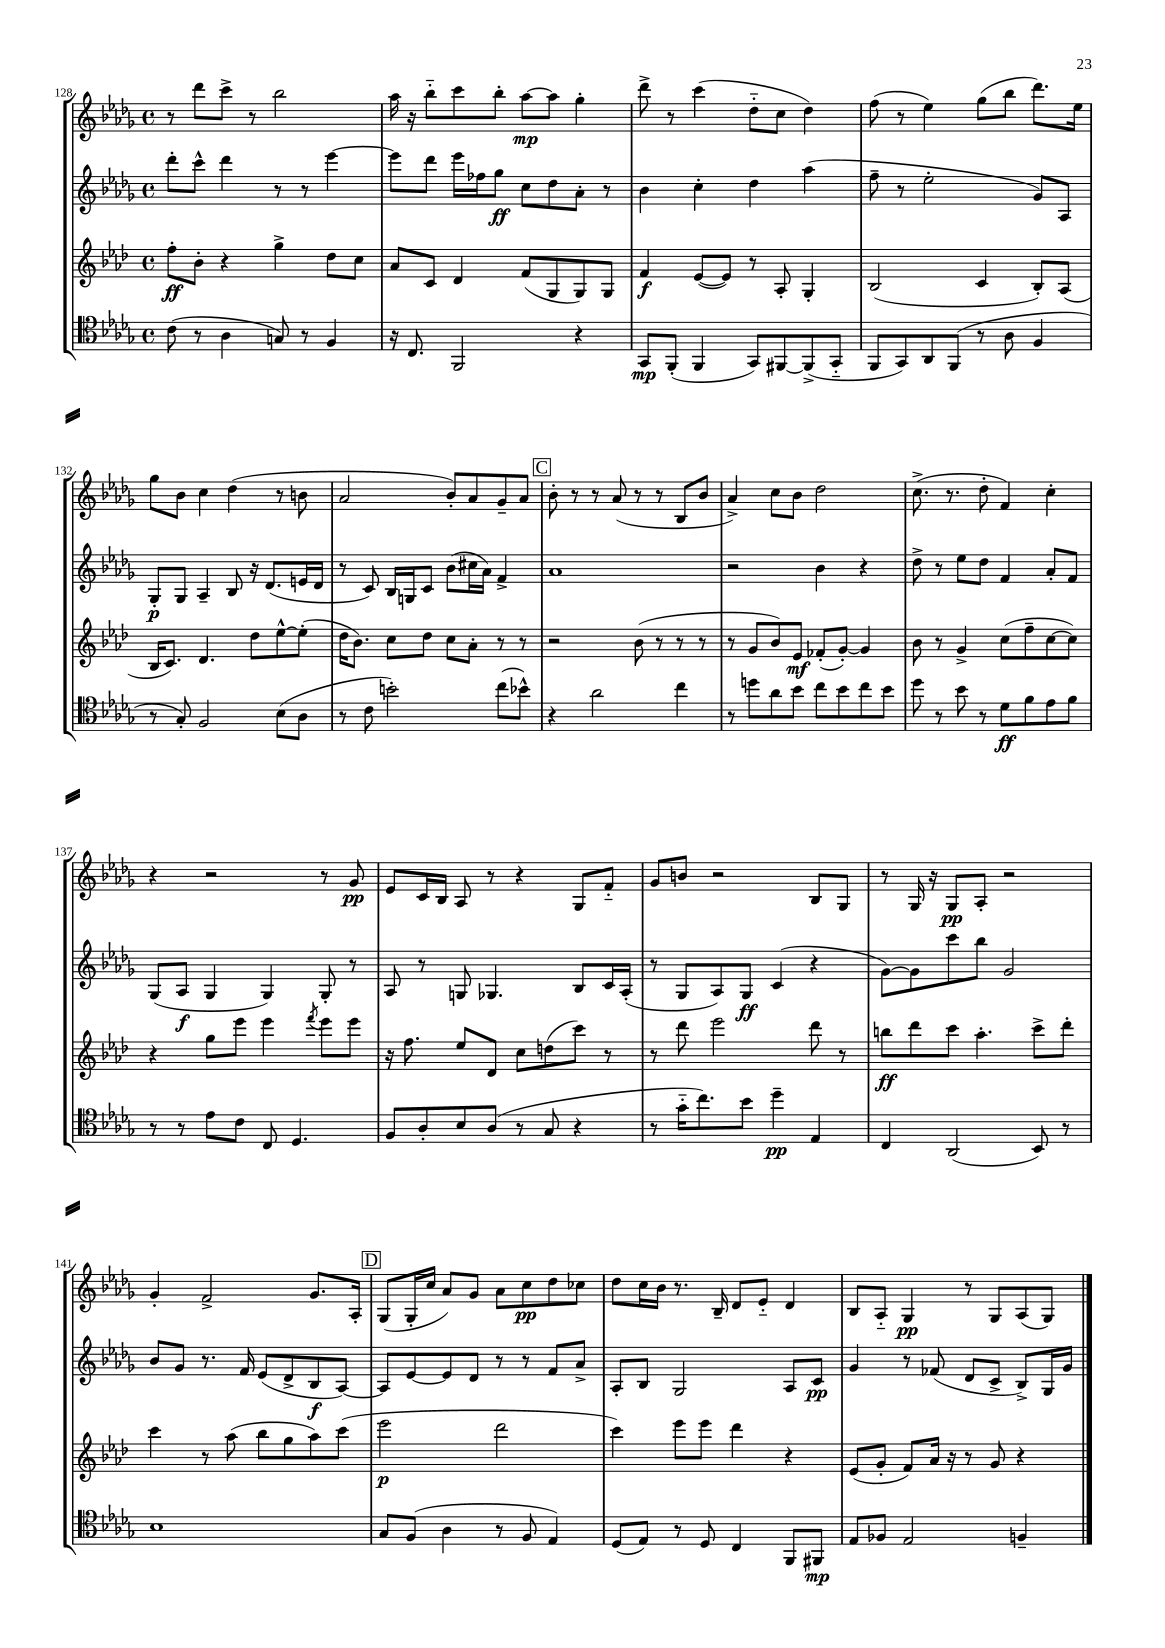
<<
\new StaffGroup <<
\new Staff = "s0" {
    \clef treble \key des \major \defaultTimeSignature \time 4/4
    r8 des'''8 c'''8-> r8 bes''2 |
    aes''16 r16 bes''8-_ c'''8 bes''8-. aes''8~\mp aes''8 ges''4-. |
    des'''8-> r8 c'''4( des''8-_ c''8 des''4) |
    f''8( r8 ees''4) ges''8( bes''8 des'''8.) ees''16 |
    ges''8 bes'8 c''4 des''4( r8 b'8 |
    aes'2 bes'8-.) aes'8 ges'8-- aes'8 |
    \mark \markup { \box "C" } bes'8-. r8 r8 aes'8( r8 r8 bes8 bes'8 |
    aes'4->) c''8 bes'8 des''2 |
    c''8.->( r8. des''8-. f'4) c''4-. |
    r4 r2 r8 ges'8\pp |
    ees'8 c'16 bes16 aes8 r8 r4 ges8 f'8-_ |
    ges'8 b'8 r2 bes8 ges8 |
    r8 ges16 r16 ges8\pp aes8-. r2 |
    ges'4-. f'2-> ges'8. aes16-. |
    \mark \markup { \box "D" } ges8( ges16-. c''16 aes'8) ges'8 aes'8 c''8\pp des''8 ces''8 |
    des''8 c''16 bes'16 r8. bes16-- des'8 ees'8-_ des'4 |
    bes8 aes8-_ ges4\pp r8 ges8 aes8( ges8) \bar "|." |
}
\new Staff = "s1" {
    \clef treble \key des \major \defaultTimeSignature \time 4/4
    des'''8-. c'''8-^ des'''4 r8 r8 ees'''4~ |
    ees'''8 des'''8 ees'''16 fes''16 ges''8\ff c''8 des''8 aes'8-. r8 |
    bes'4 c''4-. des''4 aes''4( |
    f''8-- r8 ees''2-. ges'8) aes8 |
    ges8-.\p ges8 aes4-- bes8 r16 des'8.( e'16 des'16 |
    r8 c'8) bes16 g16 c'8 bes'8( cis''16 aes'16) f'4-> |
    \mark \markup { \box "C" } aes'1 |
    r2 bes'4 r4 |
    des''8-> r8 ees''8 des''8 f'4 aes'8-. f'8 |
    ges8( aes8\f ges4 ges4) ges8-. r8 |
    aes8 r8 g8 ges4. bes8 c'16 aes16-.( |
    r8 ges8 aes8) ges8\ff c'4( r4 |
    ges'8~) ges'8 c'''8 bes''8 ges'2 |
    bes'8 ges'8 r8. f'16 ees'8( des'8-> bes8\f aes8~) |
    \mark \markup { \box "D" } aes8 ees'8~ ees'8 des'8 r8 r8 f'8 aes'8-> |
    aes8-. bes8 ges2 aes8 c'8\pp |
    ges'4 r8 fes'8( des'8 c'8-> bes8->) ges16 ges'16 \bar "|." |
}
\new Staff = "s2" {
    \clef treble \key aes \major \defaultTimeSignature \time 4/4
    f''8-.\ff bes'8-. r4 g''4-> des''8 c''8 |
    aes'8 c'8 des'4 f'8( g8 g8) g8 |
    f'4\f ees'8~( ees'8) r8 aes8-. g4-. |
    bes2( c'4 bes8-.) aes8( |
    bes16 c'8.) des'4. des''8 ees''8~-^ ees''8-.( |
    des''16 bes'8.) c''8 des''8 c''8 aes'8-. r8 r8 |
    \mark \markup { \box "C" } r2 bes'8( r8 r8 r8 |
    r8 g'8 bes'8) ees'8\mf fes'8-.( g'8~-.) g'4 |
    bes'8 r8 g'4-> c''8( f''8-- c''8~ c''8) |
    r4 g''8 ees'''8 ees'''4 \acciaccatura { f'''8 } ees'''8 ees'''8 |
    r16 f''8. ees''8 des'8 c''8 d''8( c'''8) r8 |
    r8 des'''8 ees'''2 des'''8 r8 |
    b''8\ff des'''8 c'''8 aes''4.-. c'''8-> des'''8-. |
    c'''4 r8 aes''8( bes''8 g''8 aes''8) c'''8( |
    \mark \markup { \box "D" } ees'''2\p des'''2 |
    c'''4) ees'''8 ees'''8 des'''4 r4 |
    ees'8( g'8-. f'8) aes'16 r16 r8 g'8 r4 \bar "|." |
}
\new Staff = "s3" {
    \clef tenor \key des \major \defaultTimeSignature \time 4/4
    c'8( r8 aes4 g8) r8 f4 |
    r16 c8. f,2 r4 |
    ges,8\mp f,8-.( f,4 ges,8) fis,8~ fis,8->( ges,8-_ |
    f,8 ges,8) aes,8 f,8( r8 aes8 f4 |
    r8 ges8-.) f2 bes8( aes8 |
    r8 c'8 b'2-.) c''8( bes'8-^) |
    \mark \markup { \box "C" } r4 aes'2 c''4 |
    r8 d''8 aes'8 bes'8 c''8 bes'8 c''8 bes'8 |
    des''8 r8 bes'8 r8 des'8\ff f'8 ees'8 f'8 |
    r8 r8 ees'8 c'8 c8 des4. |
    f8 aes8-. bes8 aes8( r8 ges8 r4 |
    r8 ges'16-_ c''8.) bes'8 des''4--\pp ees4 |
    c4 aes,2( bes,8) r8 |
    bes1 |
    \mark \markup { \box "D" } ges8 f8( aes4 r8 f8 ees4) |
    des8( ees8) r8 des8 c4 f,8 fis,8\mp |
    ees8 fes8 ees2 f4-- \bar "|." |
}
>>
>>
\layout { \context { \Score currentBarNumber = #128 } }
